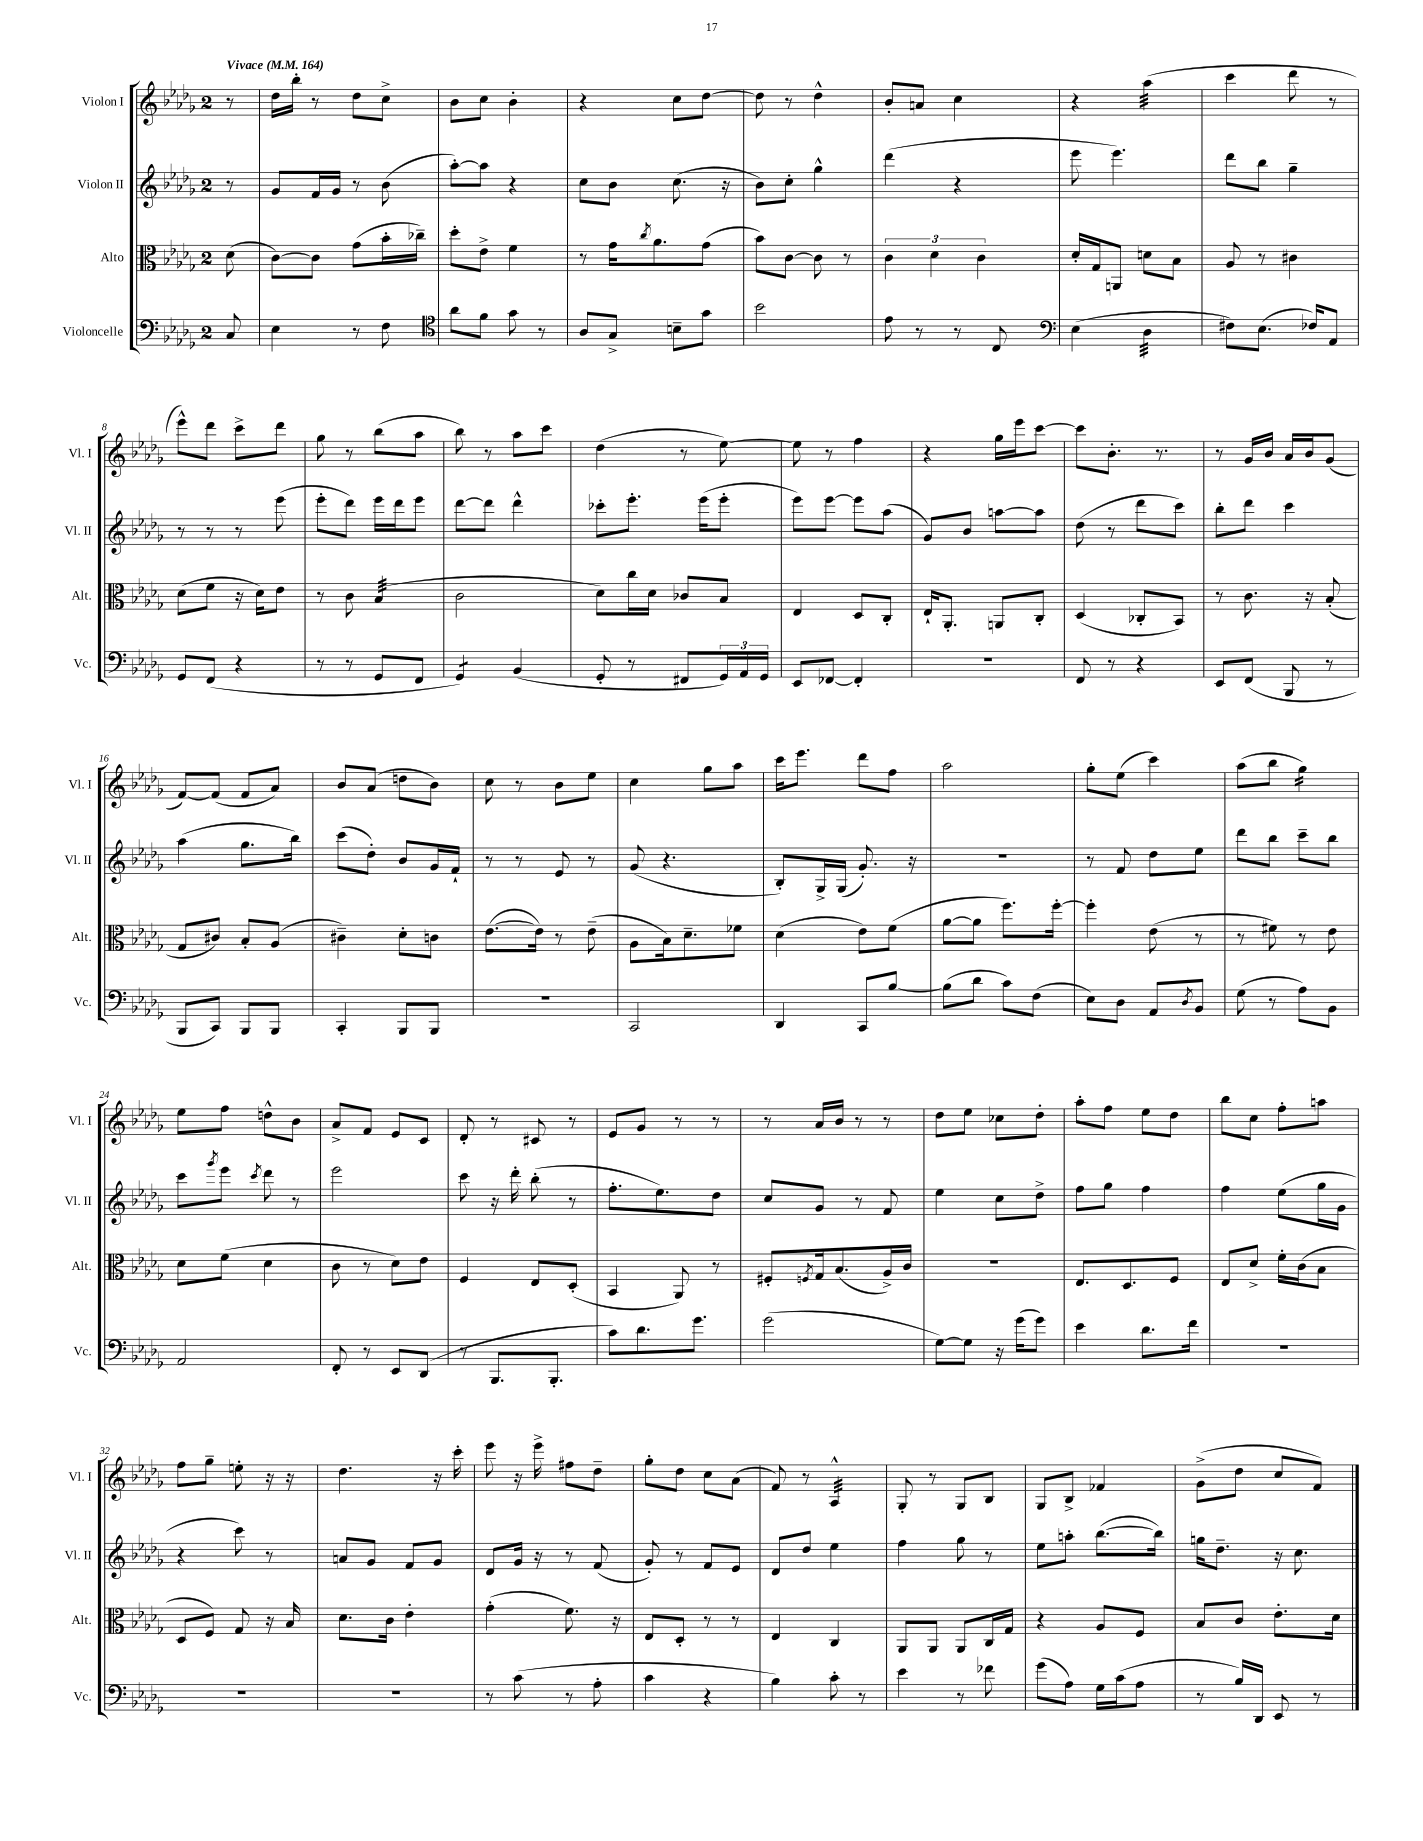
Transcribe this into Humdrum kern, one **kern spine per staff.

**kern	**kern	**kern	**kern
*staff4	*staff3	*staff2	*staff1
*clefF4	*clefC3	*clefG2	*clefG2
*k[b-e-a-d-g-]	*k[b-e-a-d-g-]	*k[b-e-a-d-g-]	*k[b-e-a-d-g-]
*M2/4	*M2/4	*M2/4	*M2/4
*MM164	*MM164	*MM164	*MM164
8C	(8d-	8r	8r
=	=	=	=
4E-	[8c)	8g-	16dd-
.	.	.	16bb-'
.	8c]	16f	8r
.	.	16g-	.
8r	(8g-	8r	8dd-
8F	16b-'	(8b-	8cc^
.	16cc-~)	.	.
=	=	=	=
*clefC4	*	*	*
8a-	8dd-'	[8aa-')	8b-
8f	8e-^	8aa-]	8cc
8g-	4f	4r	4b-'
8r	.	.	.
=	=	=	=
8A-	8r	8cc	4r
8G-^	16g-	8b-	.
.	8qcc	.	.
.	8.a-	.	.
8B~	.	(8.cc	8cc
8g-	(8g-	.	[8dd-
.	.	16r	.
=	=	=	=
2b-	8b-)	8b-)	8dd-]
.	[8c	8cc'	8r
.	8c]	4gg-^^	4dd-^^
.	8r	.	.
=	=	=	=
8e-	6c	(4ddd-	8b-'
8r	.	.	8a
.	6d-	.	.
8r	.	4r	4cc
.	6c	.	.
8C	.	.	.
=	=	=	=
*clefF4	*	*	*
(4E-	16d-'	8eee-	4r
.	16G-	.	.
.	8AA	4.eee-)	.
4D-	8d	.	(4aa-
.	8B-	.	.
=	=	=	=
8F#)	8A-	8ddd-	4ccc
(8.E-	8r	8bb-	.
.	4c#	4gg-~	8ddd-
16F-)	.	.	.
8AA-	.	.	8r
=	=	=	=
8GG-	(8d-	8r	8eee-^^)
(8FF	8f	8r	8ddd-
4r	16r	8r	8ccc^
.	16d-)	.	.
.	8e-	(8eee-	8ddd-
=	=	=	=
8r	8r	8eee-'	8gg-
8r	8c	8ddd-)	8r
8GG-	(4B-	16eee-	(8bb-
.	.	16ddd-	.
8FF	.	8eee-	8aa-
=	=	=	=
4GG-)	2c	[8ddd-	8bb-)
.	.	8ddd-]	8r
(4BB-	.	4ddd-^^	8aa-
.	.	.	8ccc
=	=	=	=
8GG-'	8d-)	8ccc-'	(4dd-
8r	16cc	8.eee-'	.
.	16d-	.	.
8FF#	8c-	.	8r
.	.	(16eee-	.
24GG-)	8B-	8eee-'	[8ee-)
24AA-	.	.	.
24GG-	.	.	.
=	=	=	=
8EE-	4E-	8eee-)	8ee-]
[8FF-	.	[8eee-	8r
4FF-']	8D-	8eee-]	4ff
.	8C'	(8aa-	.
=	=	=	=
2r	16E-`	8g-)	4r
.	8.AA-'	.	.
.	.	8b-	.
.	8AA	[8aa	16gg-
.	.	.	16eee-
.	8C'	8aa]	[8ccc
=	=	=	=
8FF	(4D-	(8dd-	8ccc]
8r	.	8r	8.b-'
4r	8C-'	8ddd-	.
.	.	.	8.r
.	8BB-)	8ccc)	.
=	=	=	=
8EE-	8r	8bb-'	8r
(8FF	8.c	8ddd-	16g-
.	.	.	16b-
8BBB-	.	4ccc	16a-
.	16r	.	16b-
8r	(8B-'	.	(8g-
=	=	=	=
8BBB-	8G-	(4aa-	[8f)
8CC)	8c#)	.	(8f]
8BBB-	8B-'	8.gg-	8f
8BBB-	(8A-	.	8a-)
.	.	16bb-)	.
=	=	=	=
4CC'	4c#~)	(8ccc	8b-
.	.	8dd-')	(8a-
8BBB-	8d-'	8b-	8dd
8BBB-	8c	16g-	8b-)
.	.	16f`	.
=	=	=	=
2r	([8.e-	8r	8cc
.	.	8r	8r
.	16e-])	.	.
.	8r	8e-	8b-
.	(8e-~	8r	8ee-
=	=	=	=
2CC	8A-	(8g-	4cc
.	16B-)	4.r	.
.	8.d-~	.	.
.	.	.	8gg-
.	8f-	.	8aa-
=	=	=	=
4DD-	(4d-	8B-')	16ccc
.	.	.	8.eee-
.	.	16G-^	.
.	.	(16G-	.
8CC	8e-)	8.g-')	8ddd-
[8B-	(8f	.	8ff
.	.	16r	.
=	=	=	=
(8B-]	[8a-	2r	2aa-
8d-	8a-]	.	.
8c)	8.ff)	.	.
(8F	.	.	.
.	[16ff'	.	.
=	=	=	=
8E-)	4ff']	8r	8gg-'
8D-	.	8f	(8ee-
8AA-	(8e-	8dd-	4ccc)
8qD-	.	.	.
8BB-	8r	8ee-	.
=	=	=	=
(8G-	8r	8ddd-	(8aa-
8r	8f#)	8bb-	8bb-
8A-)	8r	8ccc~	4gg-)
8BB-	8e-	8bb-	.
=	=	=	=
2AA-	8d-	8ccc	8ee-
.	.	8qggg-	.
.	(8f	8eee-	8ff
.	.	8qccc	.
.	4d-	8ddd-	8dd^^
.	.	8r	8b-
=	=	=	=
8FF'	8c	2eee-	8a-^
8r	8r	.	8f
8EE-	8d-)	.	8e-
(8DD-	8e-	.	8c
=	=	=	=
8r	4F	8ccc	8d-'
8.BBB-	.	16r	8r
.	.	16ddd-'	.
.	8E-	(8bb-'	8c#
8.BBB-'	.	.	.
.	(8D-'	8r	8r
=	=	=	=
8c)	4BB-	8.ff'	8e-
8.d-	.	.	8g-
.	.	8.ee-)	.
.	8AA-)	.	8r
8.g-	.	.	.
.	8r	8dd-	8r
=	=	=	=
(2g-	8F#'	8cc	8r
.	8qF	.	.
.	16G-	8g-	16a-
.	(8.B-	.	16b-
.	.	8r	8r
.	16A-^)	8f	8r
.	16c	.	.
=	=	=	=
[8G-)	2r	4ee-	8dd-
8G-]	.	.	8ee-
16r	.	8cc	8cc-
(16g-	.	.	.
8g-)	.	8dd-^	8dd-'
=	=	=	=
4e-	8.E-	8ff	8aa-'
.	.	8gg-	8ff
.	8.D-	.	.
8.d-	.	4ff	8ee-
.	8F	.	8dd-
16f	.	.	.
=	=	=	=
2r	8E-	4ff	8bb-
.	8d-^	.	8cc
.	16f'	(8ee-	8ff'
.	(16c	.	.
.	8B-	16gg-	8aa
.	.	16g-	.
=	=	=	=
2r	8D-	4r	8ff
.	8F)	.	8gg-~
.	8G-	8ccc)	8ee'
.	16r	8r	16r
.	16B-	.	16r
=	=	=	=
2r	8.d-	8a	4.dd-
.	.	8g-	.
.	16c	.	.
.	4e-'	8f	.
.	.	8g-	16r
.	.	.	16ccc'
=	=	=	=
8r	(4g-'	8d-	8eee-
(8c	.	16g-	16r
.	.	16r	16eee-^
8r	8.f)	8r	8ff#
8A-'	.	(8f	8dd-~
.	16r	.	.
=	=	=	=
4c	8E-	8g-')	8gg-'
.	8D-'	8r	8dd-
4r	8r	8f	8cc
.	8r	8e-	(8a-
=	=	=	=
4B-)	4E-	8d-	8f)
.	.	8dd-	8r
8c'	4C	4ee-	4A-^^
8r	.	.	.
=	=	=	=
4e-	8AA-	4ff	8G-'
.	8AA-	.	8r
8r	8AA-	8gg-	8G-
8f-	16C	8r	8B-
.	16G-	.	.
=	=	=	=
(8g-	4r	8ee-	8G-
8A-)	.	8aa'	8B-^
16G-	8A-	([8.bb-	4f-
(16c	.	.	.
8A-	8F	.	.
.	.	16bb-])	.
=	=	=	=
8r	8B-	16gg	(8g-^
.	.	8.dd-~	.
16B-)	8c	.	8dd-
16DD-	.	.	.
8EE-	8.e-'	16r	8cc
.	.	8.cc	.
8r	.	.	8f)
.	16d-	.	.
==	==	==	==
*-	*-	*-	*-
